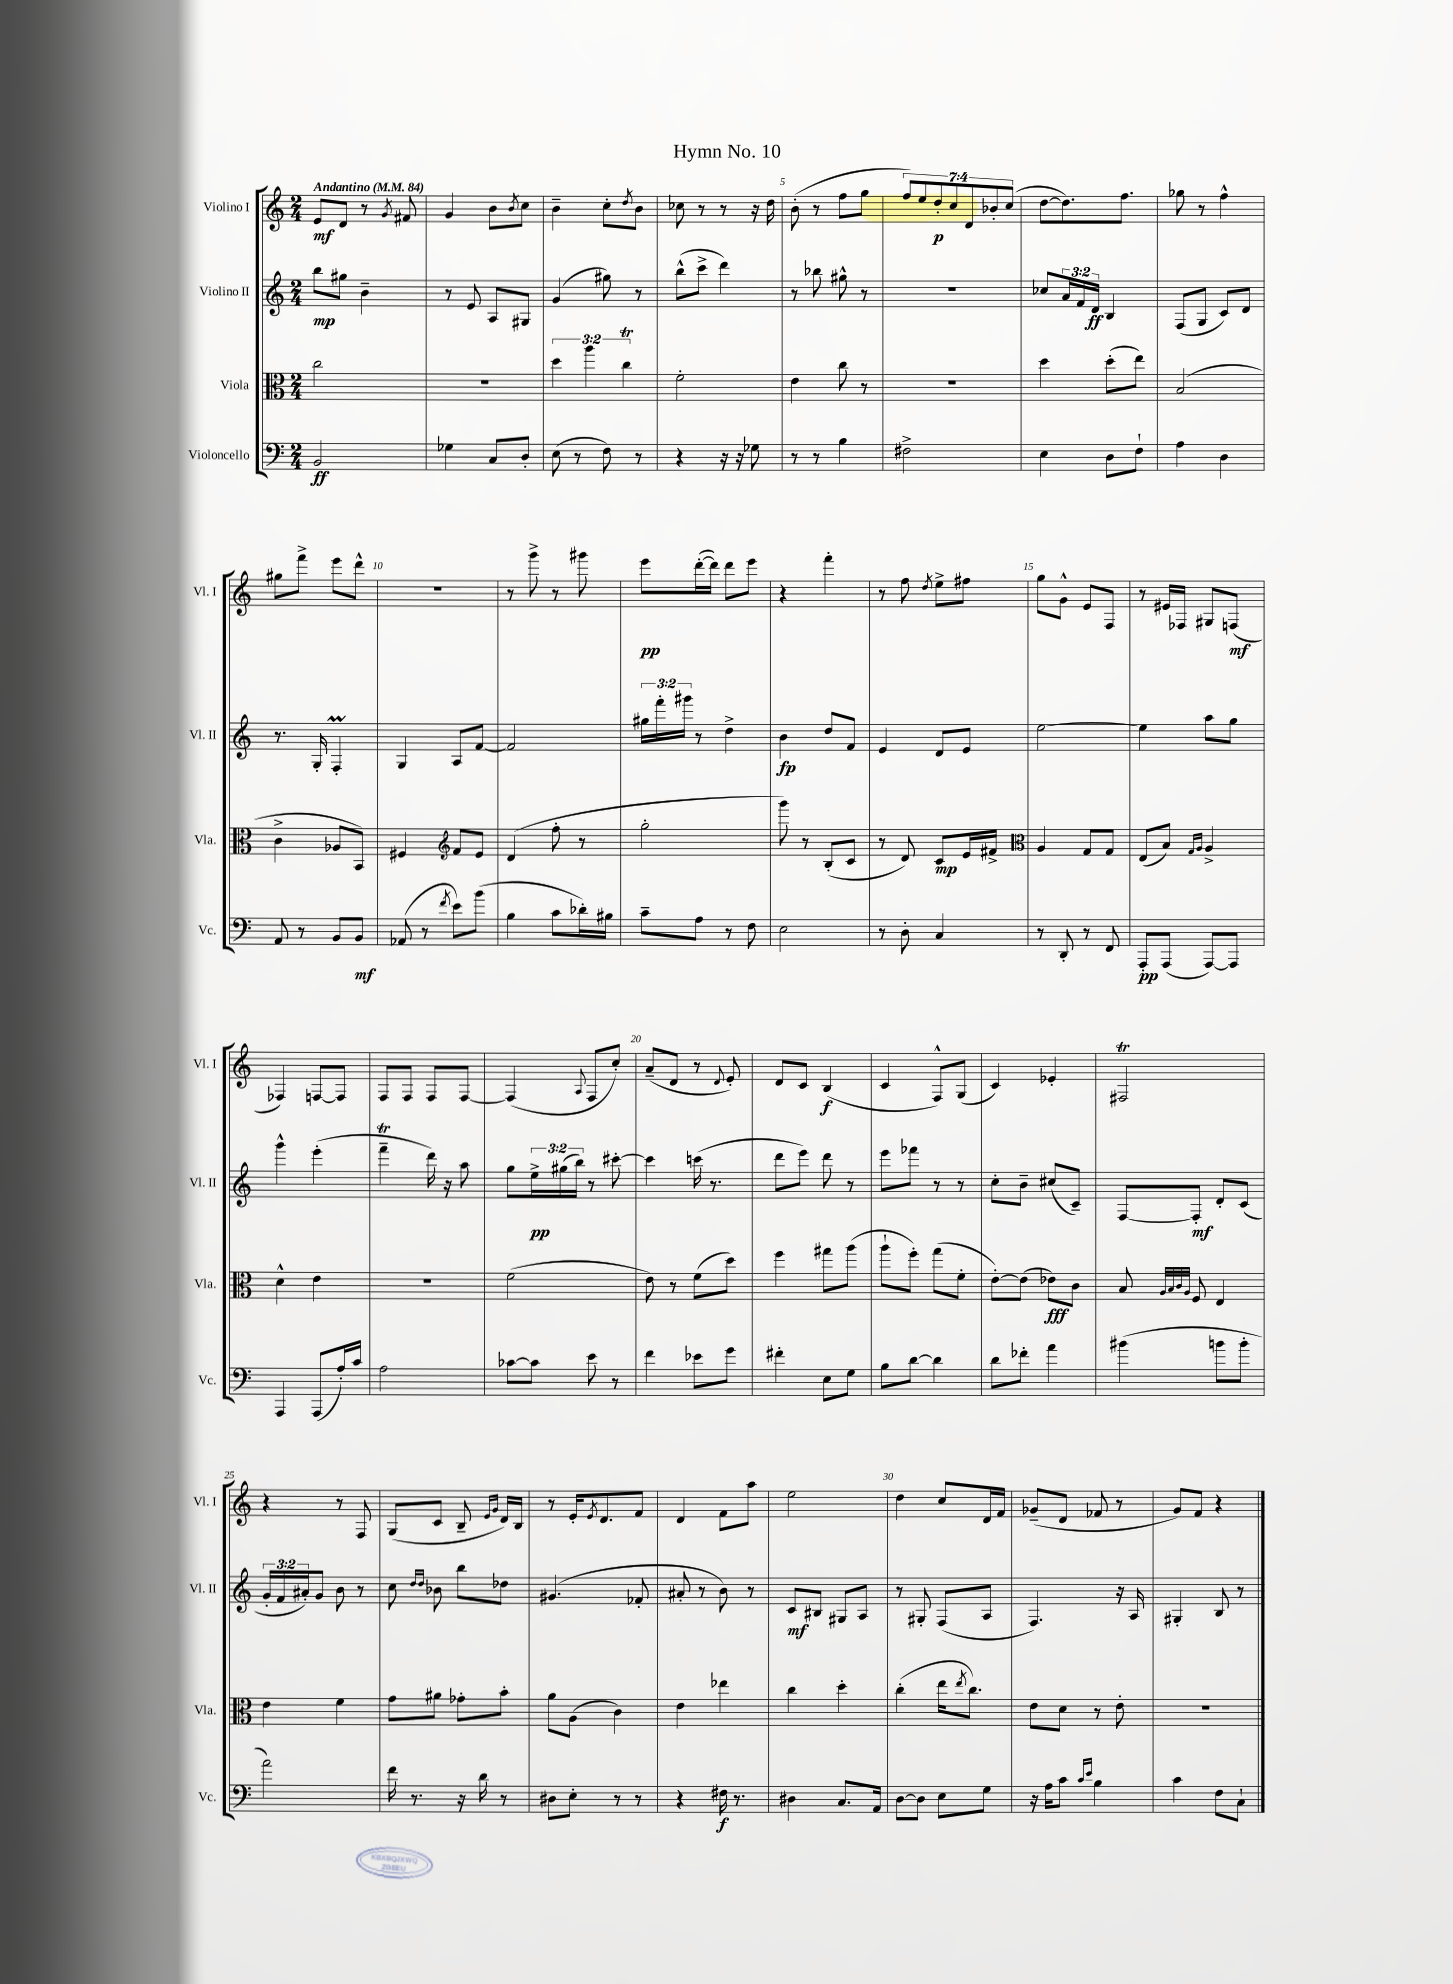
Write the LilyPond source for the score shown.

\header { title = "Hymn No. 10" }
<<
\new StaffGroup <<
\new Staff = "s0" \with { instrumentName = "Violino I" shortInstrumentName = "Vl. I" } {
    \clef treble \key c \major \numericTimeSignature \time 2/4 \override Staff.TupletNumber.text = #tuplet-number::calc-fraction-text \tempo "Andantino" 4 = 84
    e'8\mf d'8 r8 \acciaccatura { g'8 } fis'8 |
    g'4 b'8 \acciaccatura { b'8 } c''8 |
    b'4-- c''8-. \acciaccatura { d''8 } b'8 |
    ces''8 r8 r8 r16 d''16 |
    b'8-.( r8 f''8 g''8 |
    \tuplet 7/4 { f''8) e''8 d''8-.\p c''8 d'8 bes'8-. c''8( } |
    d''8~ d''8.) f''8. |
    ges''8 r8 f''4-^ |
    gis''8 f'''8-> e'''8 d'''8-^ |
    r2 |
    r8 g'''8-> r8 gis'''8 |
    e'''8\pp d'''16~-.( d'''16) d'''8 e'''8 |
    r4 f'''4-. |
    r8 f''8 \acciaccatura { d''8 } e''8-> fis''8 |
    g''8 g'8-^ e'8 f8 |
    r8 eis'16 fes16 gis8 f8\mf( |
    fes4) f8~ f8 |
    f8 f8 f8 f8~ |
    f4( \appoggiatura { a8 } f8 c''8-.) |
    a'8--( d'8 r8 \appoggiatura { d'8 } e'8-.) |
    d'8 c'8 b4\f( |
    c'4 f8-^) g8( |
    c'4) ees'4-. |
    fis2\trill |
    r4 r8 f8 |
    g8( c'8 b8-- \grace { e'16 g'16 } d'16) b16 |
    r8 e'16-. \acciaccatura { e'8 } d'8. f'8 |
    d'4 f'8 a''8 |
    e''2 |
    d''4 c''8 d'16 f'16 |
    ges'8--( d'8 fes'8 r8 |
    g'8) f'8 r4 \bar "|." |
}
\new Staff = "s1" \with { instrumentName = "Violino II" shortInstrumentName = "Vl. II" } {
    \clef treble \key c \major \numericTimeSignature \time 2/4 \override Staff.TupletNumber.text = #tuplet-number::calc-fraction-text
    b''8\mp gis''8 b'4-- |
    r8 e'8 a8 gis8 |
    g'4( gis''8) r8 |
    b''8-^( c'''8-> d'''4) |
    r8 bes''8 gis''8-^ r8 |
    r2 |
    ces''8 \tuplet 3/2 { a'16 f'16 d'16\ff } b4 |
    f8( g8 c'8) d'8 |
    r8. g16-. f4-.\prall |
    g4 a8 f'8~ |
    f'2 |
    \tuplet 3/2 { gis''16 f'''16-. gis'''16 } r8 d''4-> |
    b'4\fp d''8 f'8 |
    e'4 d'8 e'8 |
    e''2~ |
    e''4 a''8 g''8 |
    g'''4-^ e'''4-.( |
    f'''4--\trill d'''16) r16 a''8 |
    g''8 \tuplet 3/2 { e''16->\pp gis''16( b''16) } r8 cis'''8~-. |
    cis'''4 c'''16( r8. |
    d'''8 e'''8) d'''8 r8 |
    e'''8 fes'''8 r8 r8 |
    c''8-. b'8-- cis''8( c'8--) |
    f8~ f8-.\mf d'8-. c'8( |
    \tuplet 3/2 { g'16-. f'16 ais'16-.) } g'8 b'8 r8 |
    c''8 \grace { d''16 d''16 } bes'8 b''8 des''8 |
    gis'4.( fes'8-. |
    ais'8-. r8 b'8) r8 |
    c'8\mf bis8 gis8 a8 |
    r8 gis8-. f8( a8 |
    f4.) r16 a16 |
    gis4-. b8 r8 \bar "|." |
}
\new Staff = "s2" \with { instrumentName = "Viola" shortInstrumentName = "Vla." } {
    \clef alto \key c \major \numericTimeSignature \time 2/4 \override Staff.TupletNumber.text = #tuplet-number::calc-fraction-text
    c''2 |
    r2 |
    \tuplet 3/2 { d''4 a''4 c''4\trill } |
    f'2-. |
    e'4 c''8 r8 |
    R2 |
    d''4 d''8-.( e''8) |
    b2( |
    c'4-> aes8 b,8) |
    fis4 \clef treble f'8 e'8 |
    d'4( f''8-. r8 |
    g''2-. |
    g'''8) r8 b8-.( c'8 |
    r8 d'8) c'8\mp e'16 fis'16-> |
    \clef alto a4 g8 g8 |
    e8( b8) \grace { g16 a16 } a4-> |
    d'4-^ e'4 |
    r2 |
    f'2( |
    e'8) r8 f'8( d''8) |
    f''4 gis''8 a''8( |
    a''8-! f''8-.) g''8( f'8-. |
    e'8~-.) e'8( ees'8\fff) c'8 |
    b8 \grace { a32 b32 c'32 a32 } f8 e4 |
    e'4 f'4 |
    g'8 ais'8 ges'8-. b'8-. |
    a'8 a8( c'4) |
    e'4 ees''4 |
    c''4 d''4-. |
    c''4-.( e''16 \acciaccatura { e''8 } c''8.) |
    e'8 d'8 r8 e'8-. |
    r2 \bar "|." |
}
\new Staff = "s3" \with { instrumentName = "Violoncello" shortInstrumentName = "Vc." } {
    \clef bass \key c \major \numericTimeSignature \time 2/4
    b,2\ff |
    ges4 c8 d8-. |
    e8( r8 f8) r8 |
    r4 r16 r16 ges8 |
    r8 r8 b4 |
    fis2-> |
    e4 d8 f8-! |
    a4 d4 |
    a,8 r8 b,8 b,8\mf |
    aes,8( r8 \acciaccatura { f'8 } e'8) b'8( |
    b4 c'8 des'16-.) bis16 |
    c'8-- a8 r8 f8 |
    e2 |
    r8 d8-. c4 |
    r8 d,8-. r8 f,8 |
    a,,8-.\pp a,,8( a,,8~) a,,8 |
    a,,4 a,,8( a16-.) c'16 |
    a2 |
    ces'8~ ces'8 e'8 r8 |
    f'4 ees'8 g'8 |
    fis'4-. e8 g8 |
    b8 d'8~ d'4 |
    d'8 fes'8-. a'4 |
    bis'4( b'8 b'8-. |
    a'2) |
    f'16 r8. r16 d'16 r8 |
    dis8 e8-. r8 r8 |
    r4 fis16\f r8. |
    dis4 c8. a,16 |
    d8~ d8 e8 g8 |
    r16 a16 c'8 \grace { c'16 e'16 } b4 |
    c'4 f8 c8-! \bar "|." |
}
>>
>>
\layout { \context { \Score \override BarNumber.break-visibility = ##(#f #t #t) barNumberVisibility = #(every-nth-bar-number-visible 5) } }
